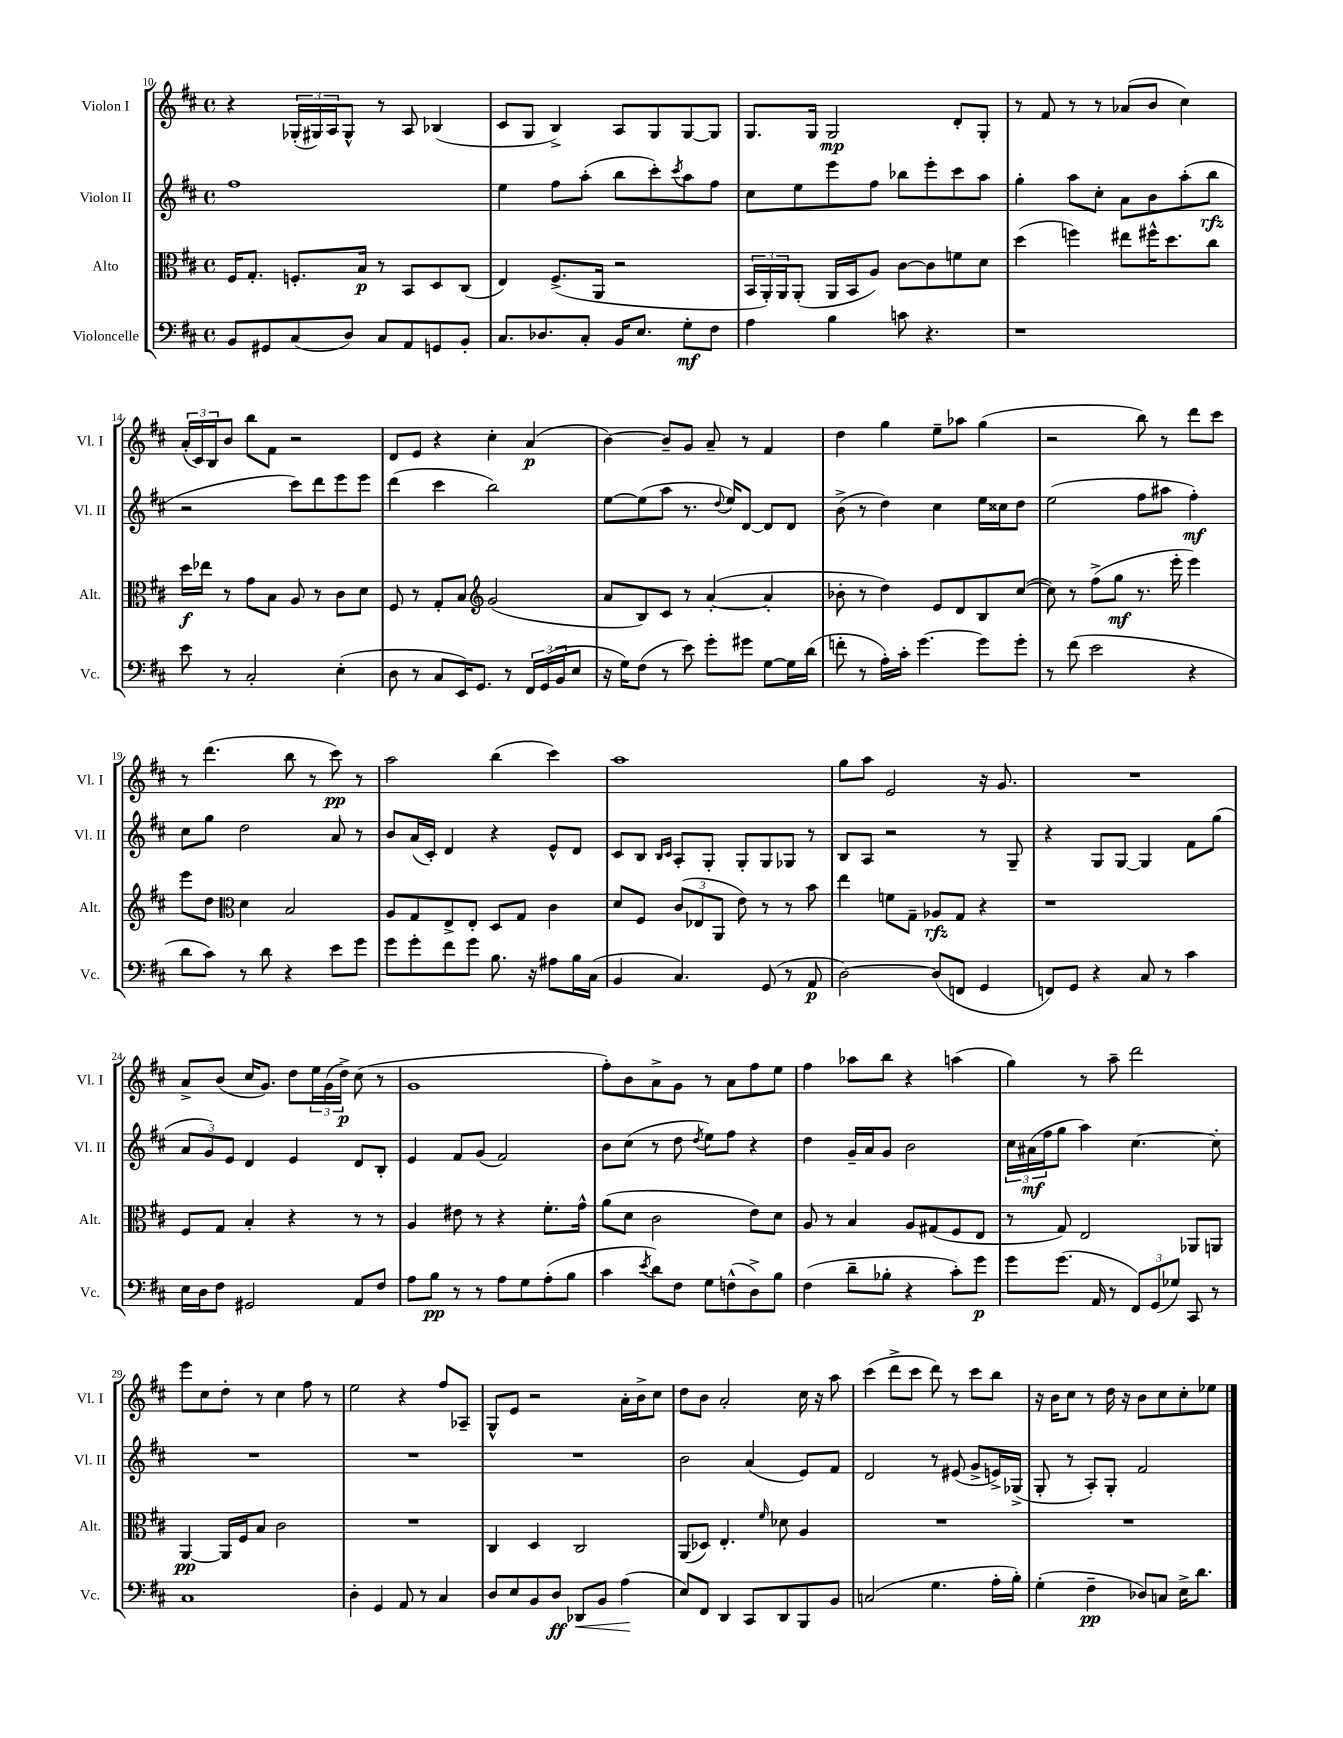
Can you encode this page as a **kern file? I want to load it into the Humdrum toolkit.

**kern	**kern	**kern	**kern
*staff4	*staff3	*staff2	*staff1
*clefF4	*clefC3	*clefG2	*clefG2
*k[f#c#]	*k[f#c#]	*k[f#c#]	*k[f#c#]
*M4/4	*M4/4	*M4/4	*M4/4
*met(c)	*met(c)	*met(c)	*met(c)
8BB	16F#	1ff#	4r
.	8.G'	.	.
8GG#	.	.	.
(8C#	8.F'	.	(24G-'
.	.	.	24G#)
.	.	.	24A
8D)	.	.	8G#^^
.	16B	.	.
8C#	8r	.	8r
8AA	8BB	.	8A
8GG	8D	.	(4B-
8BB'	(8C#	.	.
=	=	=	=
8.C#	4E)	4ee	8c#
.	.	.	8G
8.D-	.	.	.
.	(8.F#^	8ff#	4B^)
8C#'	.	(8aa'	.
.	16AA	.	.
16BB	2r	8bb	8A
8.E	.	.	.
.	.	8ccc#')	8G
.	.	8qccc#	.
8G'	.	8aa	[8G
8F#	.	8ff#	8G]
=	=	=	=
4A	24BB	8cc#	8.G
.	24AA')	.	.
.	24AA	.	.
.	(8AA'	8ee	.
.	.	.	16G
4B	16AA	8eee	2G
.	16BB	.	.
.	8A)	8ff#	.
8c	[8c#	8bb-	.
4.r	8c#]	8eee'	.
.	8f	8ccc#	8d'
.	8d	8aa	8G'
=	=	=	=
1r	(4dd	4gg'	8r
.	.	.	8f#
.	4ff)	8aa	8r
.	.	8cc#'	8r
.	8ee#	8a	(8a-
.	16ff#^^	8b	8b
.	8.dd	.	.
.	.	(8aa'	4cc#)
.	8cc#	8bb	.
=	=	=	=
8e	16dd	2r	(24a'
.	.	.	24c#)
.	16ee-	.	.
.	.	.	24B
8r	8r	.	8b
2C#'	8g	.	8bb
.	8B	.	8f#
.	8A	8ccc#)	2r
.	8r	8ddd	.
(4E'	8c#	8eee	.
.	8d	8eee	.
=	=	=	=
8D	8F#	(4ddd	8d
8r	8r	.	8e
8C#	8G'	4ccc#	4r
16EE)	8B	.	.
8.GG	.	.	.
*	*clefG2	*	*
.	(2g	2bb)	4cc#'
8r	.	.	.
24FF#	.	.	(4a
(24GG	.	.	.
24BB	.	.	.
8E	.	.	.
=	=	=	=
16r	8a	[8ee	[4b)
16G)	.	.	.
(8F#	8B)	(8ee]	.
8r	8c#	8aa	8b~]
8e)	8r	8.r	8g
8g'	([4a'	.	8a~
.	.	8qqdd	.
.	.	16ee)	.
8g#	.	[8d	8r
[8G	4a']	8d]	4f#
16G]	.	8d	.
(16d	.	.	.
=	=	=	=
8f'	8b-'	(8b^	4dd
8r	8r	8r	.
16A')	4dd)	4dd)	4gg
16c#'	.	.	.
[4.g	.	.	.
.	8e	4cc#	8ee~
.	8d	.	8aa-
8g]	8B	16ee	(4gg
.	.	16cc##	.
8g'	([8cc#	8dd	.
=	=	=	=
8r	8cc#])	(2ee	2r
(8f#	8r	.	.
2e	(8ff#^	.	.
.	8gg	.	.
.	8.r	8ff#	8bb)
.	.	8aa#	8r
.	16eee'	.	.
4r	4eee)	4ff#')	8ddd
.	.	.	8ccc#
=	=	=	=
8d	8eee	8cc#	8r
8c#)	8dd	8gg	(4.ddd
*	*clefC3	*	*
8r	4d	2dd	.
8d	.	.	.
4r	2B	.	8bb
.	.	.	8r
8e	.	8a	8ccc#)
8g	.	8r	8r
=	=	=	=
8g	8A	8b	2aa
8g'	8G	(16a	.
.	.	16c#')	.
8f#	8E^	4d	.
8g	8E'	.	.
8.B	8D	4r	(4bb
.	8G	.	.
16r	.	.	.
8A#	4c#	8e^^	4ccc#)
16B	.	8d	.
(16C#	.	.	.
=	=	=	=
4BB	8d	8c#	1aa
.	8F#	8B	.
.	.	16qqB	.
.	.	16qqc#	.
4.C#)	(12c#	8A'	.
.	12E-	.	.
.	.	8G'	.
.	12AA	.	.
.	8e)	8G'	.
(8GG	8r	8G	.
8r	8r	8G-	.
8AA	8b	8r	.
=	=	=	=
[2D)	4ee	8B	8gg
.	.	8A	8aa
.	8f	2r	2e
.	8G~	.	.
(8D]	8A-	.	.
8FF	8G	.	.
4GG	4r	8r	16r
.	.	.	8.g
.	.	8G~	.
=	=	=	=
8FF)	1r	4r	1r
8GG	.	.	.
4r	.	8G	.
.	.	[8G	.
8C#	.	4G]	.
8r	.	.	.
4c#	.	8f#	.
.	.	(8gg	.
=	=	=	=
16E	8F#	12a	8a^
16D	.	.	.
.	.	12g)	.
8F#	8G	.	(8b
.	.	12e	.
2GG#	4B'	4d	16cc#
.	.	.	8.g)
.	4r	4e	8dd
.	.	.	24ee
.	.	.	(24g
.	.	.	24dd^)
8AA	8r	8d	(8cc#
8F#	8r	8B'	8r
=	=	=	=
8A	4A	4e	1g
8B	.	.	.
8r	8e#	8f#	.
8r	8r	(8g	.
8A	4r	2f#)	.
8G	.	.	.
(8A'	8.f#'	.	.
8B	.	.	.
.	16g^^	.	.
=	=	=	=
4c#	(8a	8b	8ff#')
.	8d	(8cc#	8b
8qe	.	.	.
8d)	2c#	8r	8a^
8F#	.	8dd	8g
.	.	8qdd	.
8G	.	8ee)	8r
(8F^^	.	8ff#	8a
8D^)	8e)	4r	8ff#
8B	8d	.	8ee
=	=	=	=
(4F#	8A	4dd	4ff#
.	8r	.	.
8d~	4B	16g~	8aa-
.	.	16a	.
8B-'	.	8g	8bb
4r	8A	2b	4r
.	(8G#	.	.
8c#')	8F#	.	(4aa
8g	8E	.	.
=	=	=	=
8g	8r	24cc#	4gg)
.	.	(24a#	.
.	.	24ff#	.
(8.g	8G)	8gg	.
.	2E	4aa)	8r
16AA	.	.	.
8r	.	.	8aa~
12FF#)	.	[4.cc#	2ddd
(12GG	.	.	.
12G-)	.	.	.
8CC#	8AA-	.	.
8r	8AA	8cc#']	.
=	=	=	=
1C#	[4AA	1r	8eee
.	.	.	8cc#
.	16AA]	.	8dd'
.	16F#	.	.
.	8B	.	8r
.	2c#	.	4cc#
.	.	.	8ff#
.	.	.	8r
=	=	=	=
4D'	1r	1r	2ee
4GG	.	.	.
8AA	.	.	4r
8r	.	.	.
4C#	.	.	8ff#
.	.	.	8A-~
=	=	=	=
8D	4C#	1r	8G^^
8E	.	.	8e
8BB	4D	.	2r
8D	.	.	.
8DD-	2C#	.	.
8BB	.	.	.
(4A	.	.	16a'
.	.	.	16b^
.	.	.	8cc#
=	=	=	=
8E)	(8AA	2b	8dd
8FF#	8D-)	.	8b
4DD	4.E'	.	2a'
8CC#	.	(4a	.
.	16qqf#	.	.
8DD	8d-	.	.
8BBB	4A	8e)	16cc#
.	.	.	16r
8BB	.	8f#	8aa
=	=	=	=
(2C	1r	2d	(4ccc#
.	.	.	8ddd^
.	.	.	8ccc#
4.G	.	8r	8ddd)
.	.	(8e#	8r
.	.	8g^	8ccc#
16A'	.	16e^)	8bb
16B')	.	(16G-^	.
=	=	=	=
(4G'	1r	8G'	16r
.	.	.	16b
.	.	8r	8cc#
4F#~	.	8A')	8r
.	.	8G'	16dd
.	.	.	16r
8D-)	.	2f#	8b
8C	.	.	8cc#
16E^	.	.	8cc#'
8.d	.	.	.
.	.	.	8ee-
==	==	==	==
*-	*-	*-	*-
